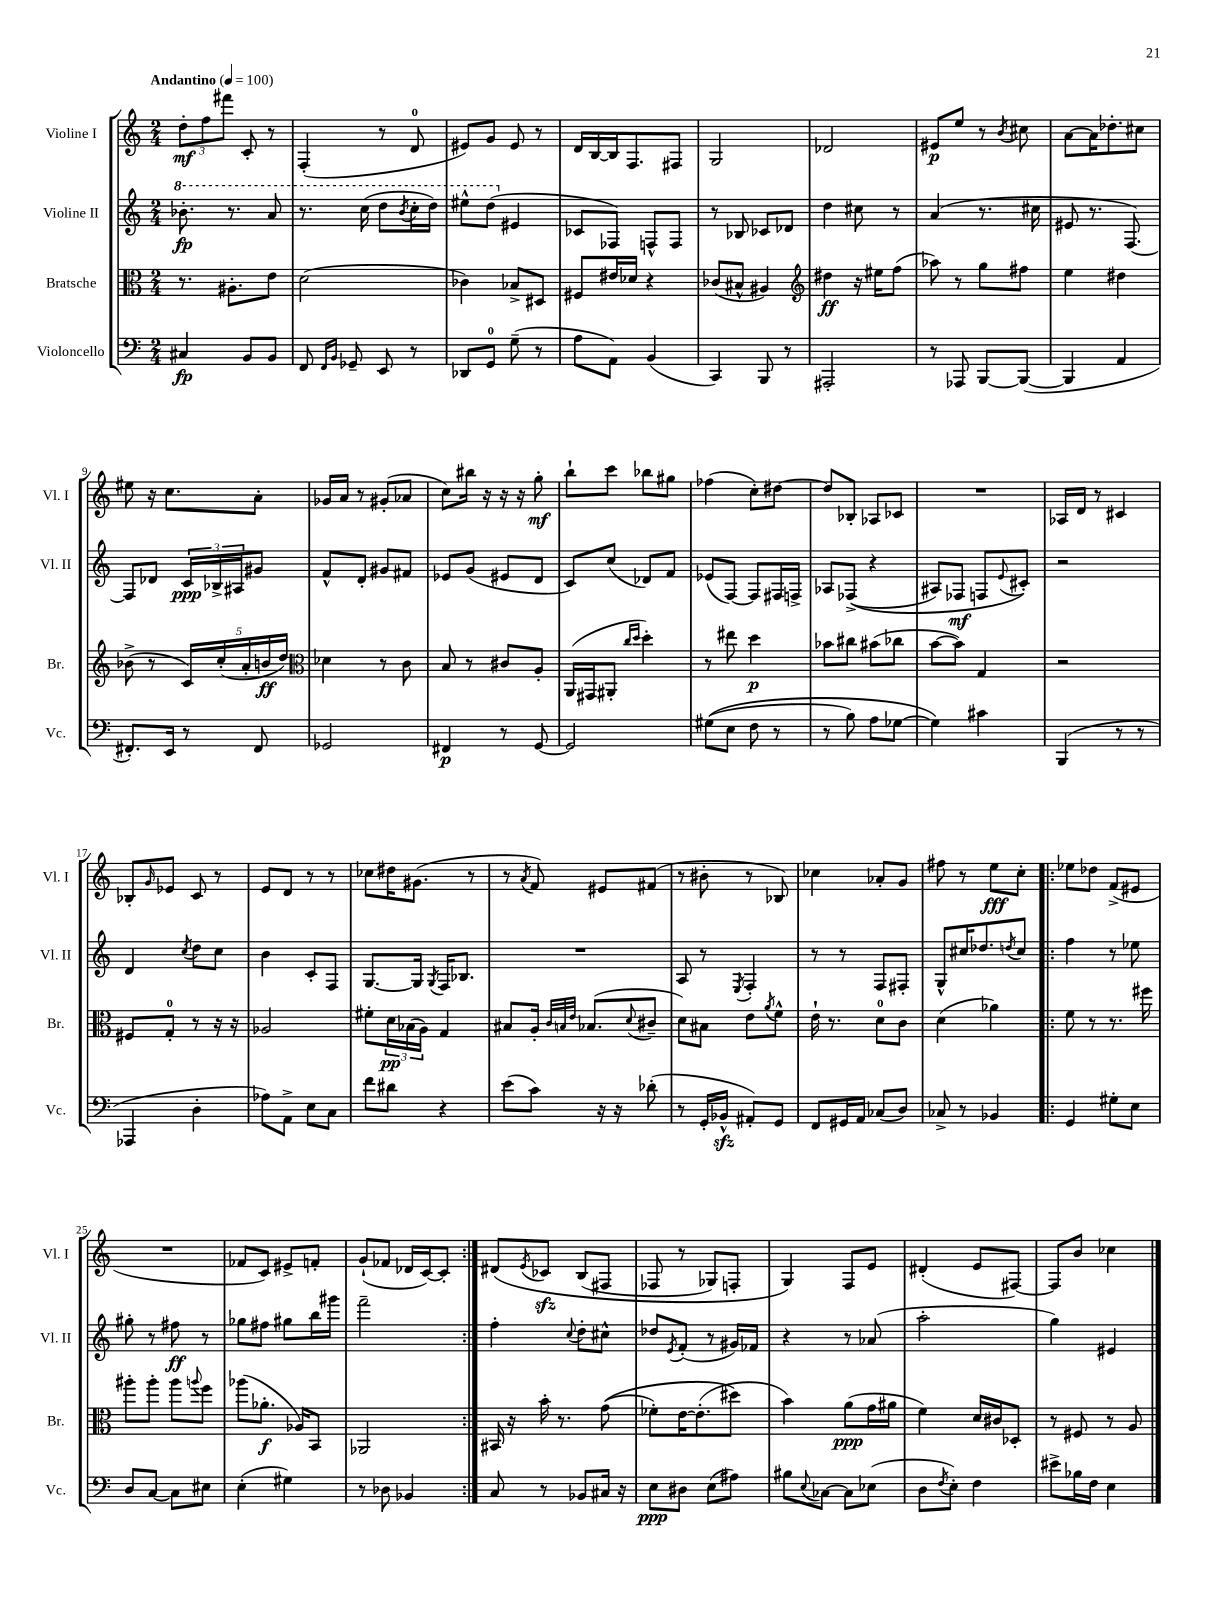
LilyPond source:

<<
\new StaffGroup <<
\new Staff = "s0" \with { instrumentName = "Violine I" shortInstrumentName = "Vl. I" } {
    \clef treble \key c \major \numericTimeSignature \time 2/4 \tempo "Andantino" 4 = 100
    \tuplet 3/2 { d''8-.\mf f''8 fis'''8 } c'8-. r8 |
    f4-.( r8 d'8-0 |
    eis'8) g'8 eis'8 r8 |
    d'16 b16~ b16 f8. fis8 |
    g2 |
    des'2 |
    eis'8\p e''8 r8 \acciaccatura { b'8 } cis''8 |
    a'8~ a'16 des''8.-. cis''8 |
    eis''8 r16 c''8. a'8-. |
    ges'16 a'16 r8 gis'8-.( aes'8 |
    c''8) bis''16 r16 r16 r16 g''8-.\mf |
    b''8-! c'''8 bes''8 gis''8 |
    fes''4( c''8-.) dis''8~ |
    dis''8 bes8-. aes8 ces'8 |
    R2 |
    aes16 d'16 r8 cis'4 |
    bes8-. \grace { g'16 } ees'8 c'8 r8 |
    e'8 d'8 r8 r8 |
    ces''8 dis''16 gis'8.( r8 |
    r8 \acciaccatura { a'8 } f'8) eis'8 fis'8( |
    r8 bis'8-. r8 bes8) |
    ces''4 aes'8-. g'8 |
    fis''8 r8 e''8\fff c''8-. |
    \repeat volta 2 { ees''8 des''8 f'8->( eis'8 |
    R2 |
    fes'8 c'8) eis'8-> f'8-. |
    g'8-!( fes'8 des'16 c'16~) c'8-. | }
    dis'8\( \acciaccatura { e'8 } ces'8\sfz b8( fis8 |
    fes8 r8 ges8) f8-. |
    g4\) f8 e'8 |
    dis'4-.( e'8 fis8~) |
    fis8 b'8 ces''4 \bar "|." |
}
\new Staff = "s1" \with { instrumentName = "Violine II" shortInstrumentName = "Vl. II" } {
    \clef treble \key c \major \numericTimeSignature \time 2/4
    \ottava #1 bes''8.-.\fp r8. a''8 |
    r8. c'''16( d'''8 \acciaccatura { b''8 } c'''16-. d'''16) |
    eis'''8-^ d'''8( \ottava #0 eis'4 |
    ces'8 fes8) f8-^ f8 |
    r8 bes8 ces'8 des'8 |
    d''4 cis''8 r8 |
    a'4( r8. cis''16 |
    eis'8 r8. f8.~) |
    f8 des'8 \tuplet 3/2 { c'16\ppp bes16-> ais16 } gis'8 |
    f'8-^ d'8-. gis'8 fis'8 |
    ees'8 g'8( eis'8 d'8 |
    c'8) c''8( des'8) f'8 |
    ees'8( f8~) f8 fis16 f16-> |
    aes8 fes8->(\( r4 |
    ais8) fes8\mf f8 \appoggiatura { e'8 } cis'8-.\) |
    r2 |
    d'4 \acciaccatura { c''8 } d''8 c''8 |
    b'4 c'8-. f8 |
    g8.~ g16 \acciaccatura { g8 } f16 bes8. |
    R2 |
    a8 r8 \acciaccatura { e8 } f4-. |
    r8 r8 f8 fis8-. |
    g8-^ cis''16 des''8. \acciaccatura { d''8 } cis''8 |
    \repeat volta 2 { f''4 r8 ees''8 |
    gis''8-. r8 fis''8\ff r8 |
    ges''8 fis''8 gis''8 b''16 gis'''16 |
    f'''2-- | }
    f''4-. \appoggiatura { c''8 } d''8-. cis''8-^ |
    des''8 \acciaccatura { e'8 } f'8-.( r8 gis'16) fes'16 |
    r4 r8 aes'8( |
    a''2-. |
    g''4) eis'4 \bar "|." |
}
\new Staff = "s2" \with { instrumentName = "Bratsche" shortInstrumentName = "Br." } {
    \clef alto \key c \major \numericTimeSignature \time 2/4
    r8. ais8.-. e'8 |
    d'2( |
    ces'4) bes8-> dis8 |
    fis8 eis'16 des'16 r4 |
    ces'8( bis8-^ ais4) |
    \clef treble dis''4\ff r16 eis''16 f''8( |
    aes''8) r8 g''8 fis''8 |
    e''4 dis''4 |
    bes'8->( r8 \tuplet 5/4 { c'16) c''16-.( a'16-. b'16\ff d''16) } |
    \clef alto des'4 r8 c'8 |
    b8 r8 cis'8 a8-. |
    a,16( gis,16 ais,8-. \grace { c''16 d''16 } d''4-.) |
    r8 eis''8 d''4\p |
    bes'8 cis''8 bis'8( ces''8 |
    b'8~ b'8) g4 |
    r2 |
    fis8 g8-0-. r8 r16 r16 |
    aes2 |
    fis'8-. \tuplet 3/2 { d'16\pp bes16( a16) } g4 |
    bis8 a16-. \grace { c'32 b32 e'32 } bes8.( \appoggiatura { d'8 } cis'8-- |
    d'8) bis8 e'8 \acciaccatura { a'8 } f'8-^ |
    e'16-! r8. d'8-0 c'8 |
    d'4( aes'4) |
    \repeat volta 2 { f'8 r8 r8. fis''16 |
    ais''8-. ais''8-. ais''8 \appoggiatura { a''8 } f''8 |
    aes''8( aes'8.-.\f aes16) b,8 |
    aes,2 | }
    bis,16 r16 b'16-. r8. g'8(\( |
    fes'8-.) e'16~ e'8.-.( dis''8\) |
    b'4) a'8\ppp( g'16 ais'16 |
    f'4) d'16 cis'16 des8-. |
    r8 fis8 r8 a8 \bar "|." |
}
\new Staff = "s3" \with { instrumentName = "Violoncello" shortInstrumentName = "Vc." } {
    \clef bass \key c \major \numericTimeSignature \time 2/4
    cis4\fp b,8 b,8 |
    f,8 \grace { f,16 b,16 } ges,8-- e,8 r8 |
    des,8 g,8-0 g8--( r8 |
    a8 a,8) b,4( |
    c,4) b,,8 r8 |
    ais,,2-. |
    r8 aes,,8 b,,8~ b,,8~( |
    b,,4 a,4 |
    fis,8.-.) e,16 r8 fis,8 |
    ges,2 |
    fis,4\p r8 g,8~ |
    g,2 |
    gis8(\( e8 f8 r8 |
    r8 b8) a8 ges8~ |
    ges4\) cis'4 |
    b,,4( r8 r8 |
    aes,,4 d4-. |
    aes8) a,8-> e8 c8 |
    f'8 dis'8 r4 |
    e'8( c'8) r16 r16 des'8-.( |
    r8 g,16-. bes,16-^\sfz ais,8-.) g,8 |
    f,8 gis,16 a,16 ces8( d8) |
    ces8-> r8 bes,4 |
    \repeat volta 2 { g,4 gis8-. e8 |
    d8 c8~ c8 eis8 |
    e4-.( gis4) |
    r8 des8 bes,4 | }
    c8 r8 bes,8 cis16 r16 |
    e8\ppp dis8 e8( ais8) |
    bis8 \appoggiatura { e8 } ces8~ ces8 ees8( |
    d8 \acciaccatura { f8 } e8-.) f4 |
    eis'8-> bes16 f16 e4 \bar "|." |
}
>>
>>
